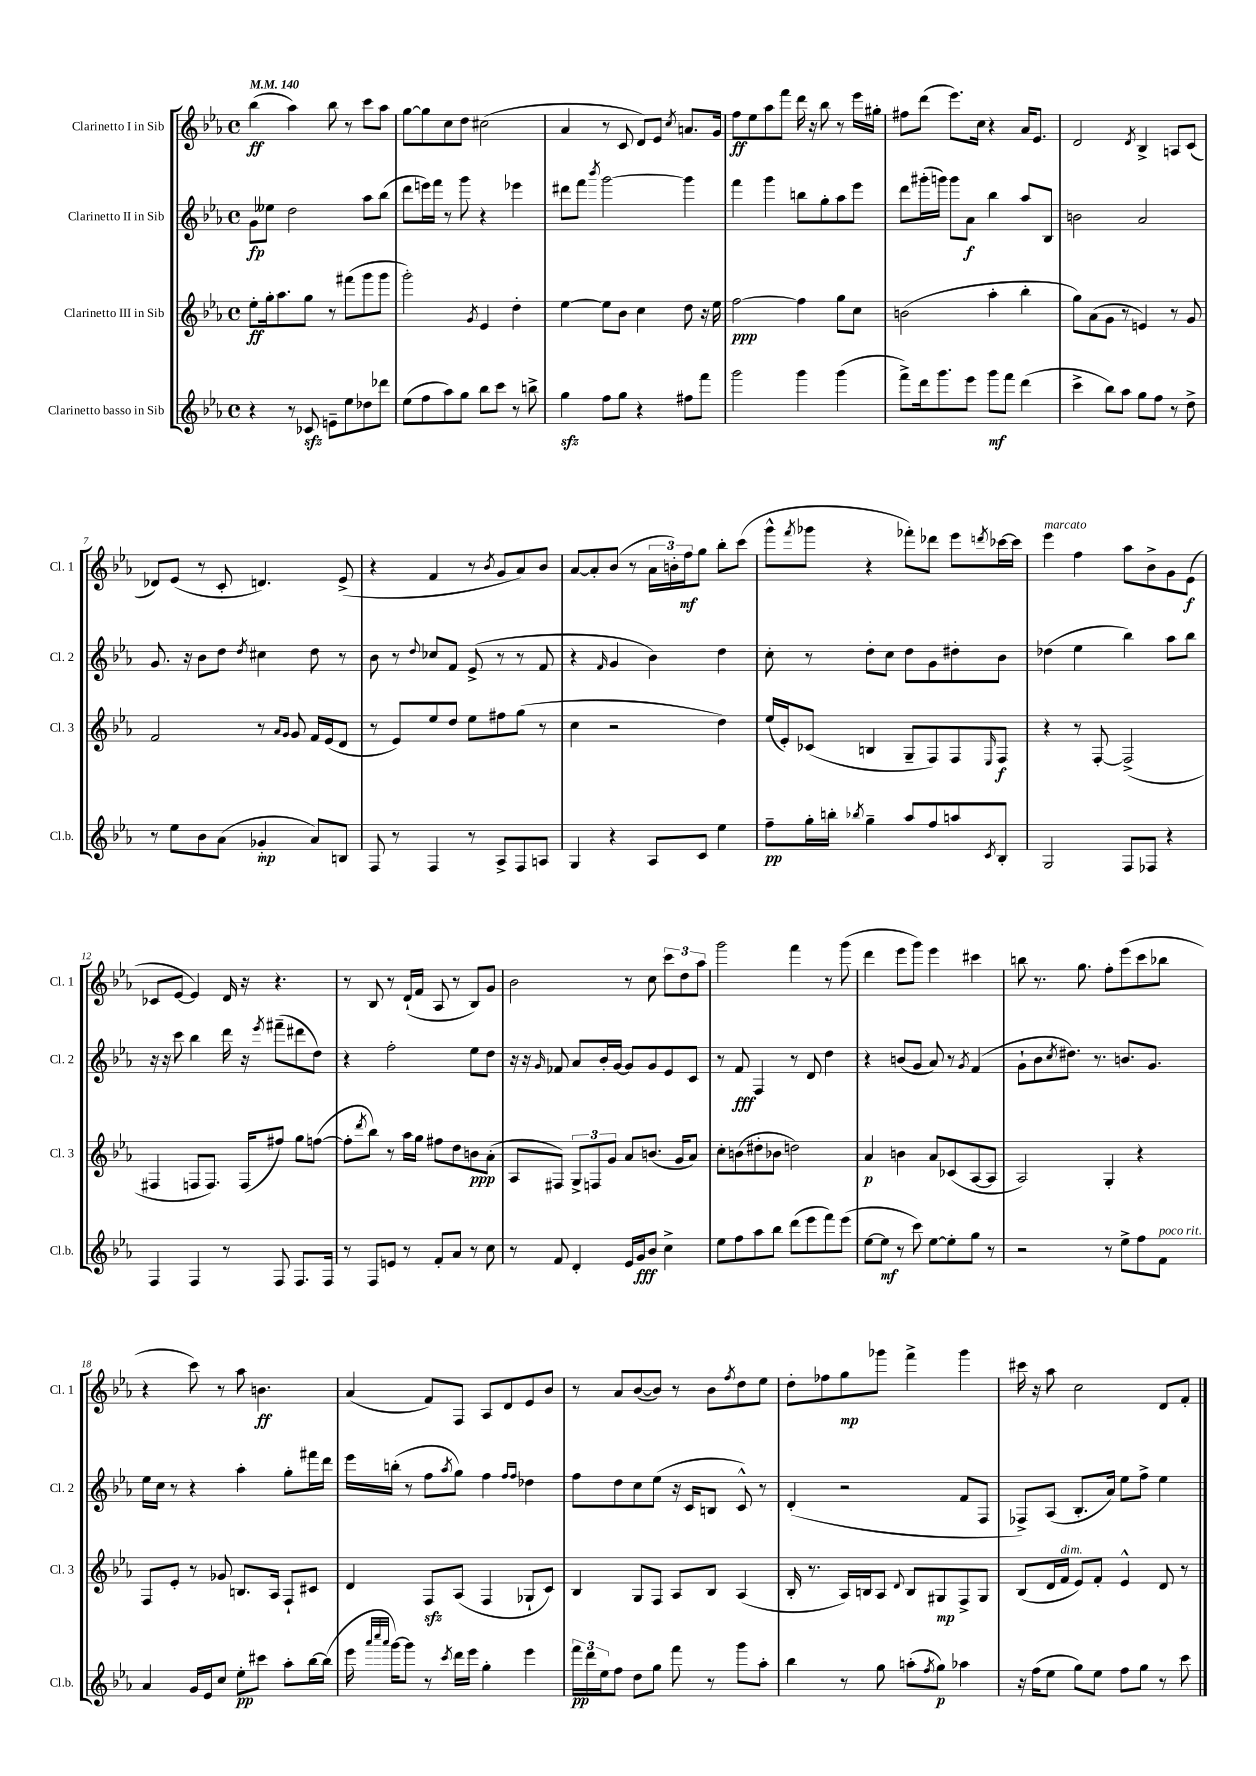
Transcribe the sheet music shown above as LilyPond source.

<<
\new StaffGroup <<
\new Staff = "s0" \with { instrumentName = "Clarinetto I in Sib" shortInstrumentName = "Cl. 1" } {
    \clef treble \key ees \major \defaultTimeSignature \time 4/4 \tempo 4 = 140
    bes''4\ff( aes''4) bes''8 r8 c'''8 aes''8 |
    g''8~ g''8 c''8 d''8 cis''2( |
    aes'4 r8 c'8 d'8) ees'8 \acciaccatura { c''8 } a'8. g'16 |
    f''8\ff ees''8 aes''8 f'''8 d'''16 r16 bes''8 r8 ees'''16 gis''16-. |
    fis''8 d'''8( ees'''8.) c''16 r4 aes'16 ees'8. |
    d'2 \acciaccatura { d'8 } bes4-> a8 c'8( |
    des'8) ees'8( r8 c'8-. d'4.) ees'8->( |
    r4 f'4 r8 \acciaccatura { bes'8 } g'8 aes'8) bes'8 |
    aes'8~ aes'8-. bes'8( r8 \tuplet 3/2 { aes'16 b'16-.) f''16\mf } g''8 bes''8-. c'''8( |
    g'''8-^ \acciaccatura { f'''8 } ges'''8 r4 fes'''8-.) des'''8 ees'''8 \acciaccatura { d'''8 } ces'''16~ ces'''16 |
    ees'''4^\markup { \italic "marcato" } f''4 aes''8 bes'8-> g'8 ees'8\f( |
    ces'8 ees'8~ ees'4) d'16 r16 r4. |
    r8 bes8 r8 d'16-!( f'16 aes8 r8 bes8) g'8 |
    bes'2 r8 c''8 \tuplet 3/2 { c'''8 d''8 aes''8 } |
    g'''2 f'''4 r8 g'''8( |
    d'''4 ees'''8 g'''8) ees'''4 cis'''4 |
    b''8 r8. g''8. f''8-. ees'''8( c'''8 bes''8 |
    r4 c'''8) r8 aes''8 b'4.\ff |
    aes'4( f'8) f8 aes8 d'8 ees'8 bes'8 |
    r8 aes'8 bes'8~( bes'8) r8 bes'8 \acciaccatura { f''8 } d''8 ees''8 |
    d''8-. fes''8 g''8\mp ges'''8 f'''4-> ges'''4 |
    cis'''16 r16 aes''8 c''2 d'8 f'8-. \bar "|." |
}
\new Staff = "s1" \with { instrumentName = "Clarinetto II in Sib" shortInstrumentName = "Cl. 2" } {
    \clef treble \key ees \major \defaultTimeSignature \time 4/4
    g'8\fp eeses''8 d''2 aes''8 bes''8( |
    d'''8 e'''16) f'''16 r8 g'''8 r4 ees'''4 |
    dis'''8 f'''8 \acciaccatura { bes'''8 } g'''2~ g'''4 |
    f'''4 g'''4 b''8 g''8-. aes''8 ees'''8 |
    d'''8 gis'''16-.( g'''16) g'''8 aes'8\f bes''4 aes''8 bes8 |
    b'2 aes'2 |
    g'8. r16 bes'8 d''8 \acciaccatura { d''8 } cis''4 d''8 r8 |
    bes'8 r8 \appoggiatura { d''8 } ces''8 f'8 ees'8->( r8 r8 f'8 |
    r4 \grace { f'16 } g'4 bes'4) d''4 |
    c''8-. r8 d''8-. c''8 d''8 g'8 dis''8-. bes'8 |
    des''4( ees''4 bes''4) aes''8 bes''8 |
    r16 r16 c'''8 bes''4 d'''16 r16 \acciaccatura { ees'''8 } fis'''8--( dis'''8 d''8) |
    r4 f''2-. ees''8 d''8 |
    r16 r16 \grace { g'16 } fes'8 aes'8 bes'16-. g'16~ g'8 g'8 ees'8 c'8 |
    r8 f'8\fff f4 r8 d'8 d''4 |
    r4 b'8( g'8 aes'8) r8 \acciaccatura { g'8 } f'4( |
    g'8-! bes'8 \acciaccatura { c''8 } dis''8.) r8. b'8. g'8. |
    ees''16 c''16 r8 r4 aes''4-. g''8-. fis'''16 d'''16 |
    ees'''16 b''16-.( r8 f''8 \acciaccatura { aes''8 } g''8) f''4 \grace { f''16 f''16 } des''4 |
    f''8 d''8 c''8 ees''8( r16 c'16 b8 c'8-^) r8 |
    d'4-.( r2 f'8 f8 |
    fes8->) aes8( bes8.-. aes'16) ees''8 f''8-> ees''4 \bar "|." |
}
\new Staff = "s2" \with { instrumentName = "Clarinetto III in Sib" shortInstrumentName = "Cl. 3" } {
    \clef treble \key ees \major \defaultTimeSignature \time 4/4
    ees''8-.\ff g''16-. aes''8. g''8 r8 fis'''8( g'''8 g'''8 |
    g'''2-.) \acciaccatura { g'8 } ees'4 d''4-. |
    ees''4~ ees''8 bes'8 c''4 d''8 r16 ees''16 |
    f''2~\ppp f''4 g''8 c''8 |
    b'2( aes''4-. bes''4-. |
    g''8) aes'8( g'8 r8 e'4) r8 g'8 |
    f'2 r8 \grace { aes'16 g'16 } g'8 f'16 ees'16( d'8 |
    r8 ees'8) ees''8 d''8 ees''8 fis''8 g''8( r8 |
    c''4 r2 d''4) |
    ees''16( ees'16-.) ces'8( b4 g8-- f8) f8 \grace { ees16 } f8\f |
    r4 r8 f8~-. f2->( |
    fis4 f8 f8.) f16( fis''8) g''8 f''8~( |
    f''8-. \acciaccatura { d'''8 } bes''8) r8 aes''16 g''16 fis''8 d''8 b'8\ppp aes'8-.( |
    aes8 fis8) \tuplet 3/2 { g8-> f8 g'8 } aes'8 b'8.( g'16 aes'8) |
    c''8-. b'8( dis''8-. bes'8 d''2) |
    aes'4\p b'4 aes'8 ces'8( aes8~ aes8 |
    aes2) g4-. r4 |
    f8 ees'8-. r8 ges'8 b8. aes16 f8-! cis'8 |
    d'4 f8\sfz aes8( f4 ges8-! c'8) |
    bes4 g8 f8 aes8 bes8 aes4( |
    bes16-. r8. aes16) b16 aes8 \appoggiatura { d'8 } b8 gis8\mp f8-> gis8 |
    bes8( d'16 f'16^\markup { \italic "dim." } ees'8) f'8-. ees'4-^ d'8 r8 \bar "|." |
}
\new Staff = "s3" \with { instrumentName = "Clarinetto basso in Sib" shortInstrumentName = "Cl.b." } {
    \clef treble \key ees \major \defaultTimeSignature \time 4/4
    r4 r8 ces'8\sfz e'8-- ees''8 des''8 des'''8 |
    ees''8( f''8 aes''8) g''8 bes''8 c'''8 r8 b''8-> |
    g''4\sfz f''8 g''8 r4 fis''8 f'''8 |
    g'''2 g'''4 g'''4( |
    f'''8->) d'''16 g'''8. ees'''8 g'''8\mf f'''8 d'''4( |
    c'''4-> bes''8) aes''8 g''8 f''8 r8 d''8-> |
    r8 ees''8 bes'8 aes'8( ges'4-.\mp aes'8) b8 |
    f8 r8 f4 r8 aes8-> f8 a8 |
    g4 r4 aes8 c'8 ees''4 |
    f''8--\pp g''16-. b''16-. \acciaccatura { bes''8 } g''4-- aes''8 f''8 a''8 \acciaccatura { c'8 } bes8-. |
    g2 f8 fes8 r4 |
    f4 f4 r8 f8 f8. f16 |
    r8 f8 e'8 r8 f'8-. aes'8 r8 c''8 |
    r8 f'8 d'4-. ees'16 g'16\fff bes'8 c''4-> |
    ees''8 f''8 aes''8 bes''8 d'''8( ees'''8 f'''8) ees'''8( |
    ees''8~ ees''8\mf r8 c'''8) ees''8~ ees''8-. g''8 r8 |
    r2 r8 ees''8-> f''8 f'8^\markup { \italic "poco rit." } |
    aes'4 g'16 ees'16 c''8 ees''8-.\pp cis'''8 aes''8-. bes''16~ bes''16( |
    ees'''16 \grace { aes'''32 c''''32 aes'''32 } g'''16~) g'''8 r8 \acciaccatura { c'''8 } d'''16 ees'''16 g''4-. ees'''4 |
    \tuplet 3/2 { f'''16\pp d'''16 ees''16 } f''8 d''8 g''8 f'''8 r8 g'''8 aes''8-. |
    bes''4 r8 g''8 a''8-.( \acciaccatura { f''8 } g''8\p) aes''4 |
    r16 f''16( ees''8 g''8) ees''8 f''8 g''8 r8 c'''8 \bar "|." |
}
>>
>>
